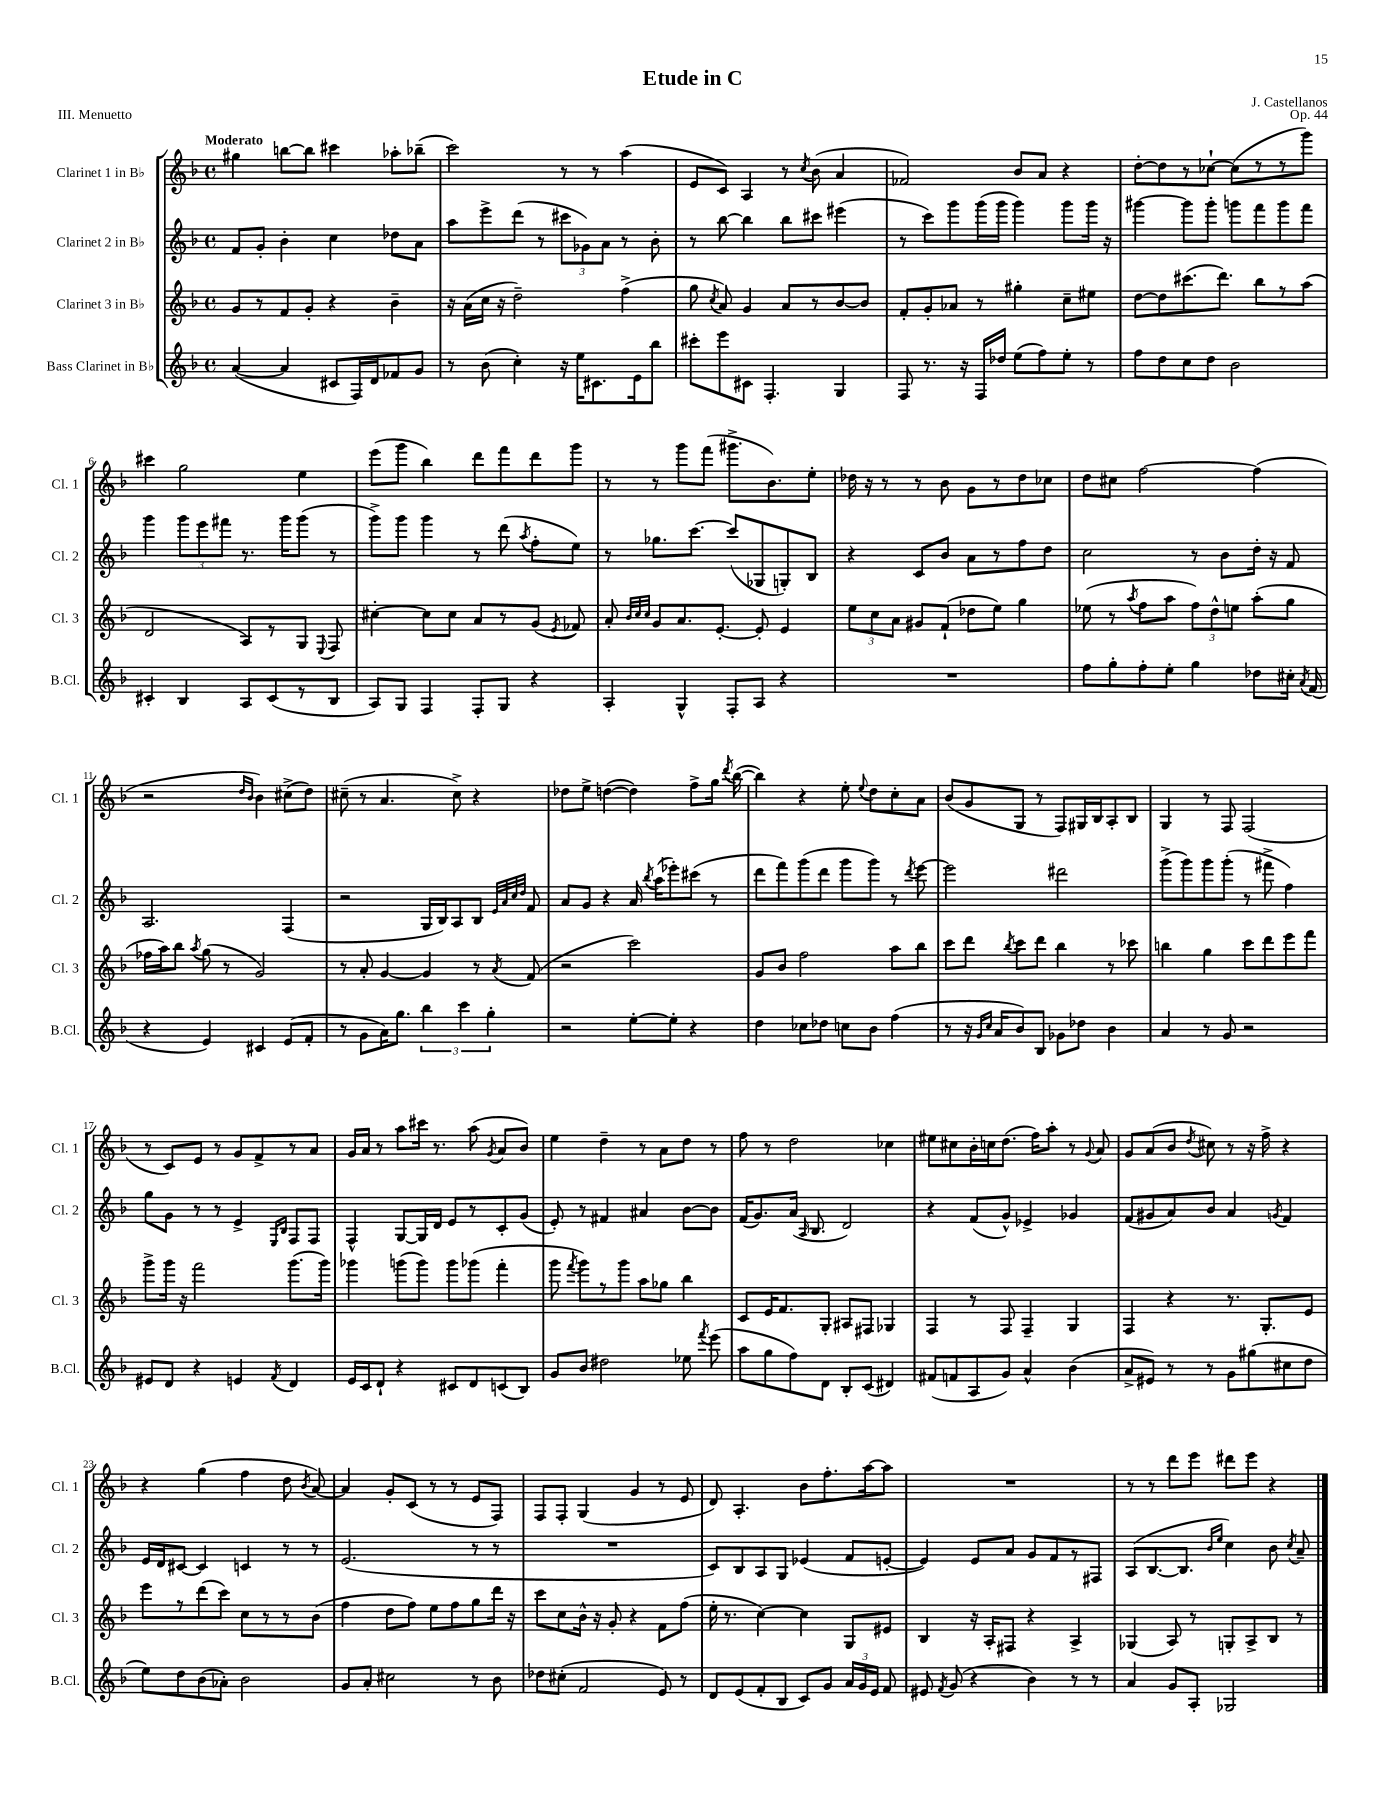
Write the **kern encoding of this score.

**kern	**kern	**kern	**kern
*staff4	*staff3	*staff2	*staff1
*clefG2	*clefG2	*clefG2	*clefG2
*k[b-]	*k[b-]	*k[b-]	*k[b-]
*M4/4	*M4/4	*M4/4	*M4/4
*met(c)	*met(c)	*met(c)	*met(c)
([4a	8g	8f	4gg#
.	8r	8g'	.
4a]	8f	4b-'	[8bb
.	8g'	.	8bb]
8c#	4r	4cc	4ccc#
16F)	.	.	.
16d	.	.	.
8f-	4b-~	8dd-	8aa-'
8g	.	8a	(8bb-~
=	=	=	=
8r	16r	8aa	2ccc)
.	(16a	.	.
(8b-	16cc	8eee^	.
.	16r	.	.
4cc')	2dd~)	(8ddd	.
.	.	8r	.
16r	.	12ccc#	8r
16ee	.	.	.
.	.	12g-)	.
8.c#	.	.	8r
.	.	12a	.
.	(4ff^	8r	(4aa
16e	.	.	.
8bb-	.	8b-'	.
=	=	=	=
8ccc#'	8gg	8r	8e
.	8qcc	.	.
8eee	8a)	[8bb-	8c)
8c#	4g	4bb-]	4A
4.F'	.	.	.
.	8a	8bb-	8r
.	.	.	8qcc
.	8r	8ccc#	(8b-
4G	[8b-	(4eee#	4a
.	8b-]	.	.
=	=	=	=
8F	8f'	8r	2f-)
8.r	8g'	8ccc)	.
.	8a-	8ggg	.
16r	.	.	.
16F	8r	(16ggg	.
16dd-	.	16ggg	.
(8ee	4gg#'	4ggg)	8b-
8ff)	.	.	8a
8ee'	8cc~	8ggg	4r
8r	8ee#	16ggg	.
.	.	16r	.
=	=	=	=
8ff	[8dd	[4ggg#	[8dd'
8dd	8dd]	.	8dd]
8cc	(8.ccc#	8ggg#]	8r
8dd	.	8ggg#'	[8cc-`
.	8.ddd)	.	.
2b-	.	8ggg	(8cc-]
.	8bb-	8fff	8r
.	8r	8ggg	8r
.	(8aa	8fff	8ggg)
=	=	=	=
4c#'	2d	4ggg	4ccc#
4B-	.	12ggg	2gg
.	.	12eee	.
.	.	12fff#	.
8A	8A)	8.r	.
(8c#	8r	.	.
.	.	16ggg	.
8r	8G	(8ggg	4ee
.	8qqE	.	.
8B-	8F	8r	.
=	=	=	=
8A)	[4cc#'	8ggg^)	(8eee
8G	.	8ggg	8ggg
4F	8cc#]	4ggg	4bb-)
.	8cc#	.	.
8F'	8a	8r	8ddd
8G	8r	(8ddd	8fff
.	.	8qaa	.
4r	(8g	8ff'	8ddd
.	8qe	.	.
.	8f-)	8ee)	8ggg
=	=	=	=
4A'	8a'	8r	8r
.	32qqb-	.	.
.	32qqcc	.	.
.	32qqcc	.	.
.	8g	8.gg-	8r
4G^^	8.a	.	8ggg
.	.	[8.ccc	.
.	.	.	(8fff
.	[8.e'	.	.
8F'	.	(8ccc]	8.ggg#^
8A	8e']	8G-	.
.	.	.	8.b-)
4r	4e	8G')	.
.	.	8B-	8ee'
=	=	=	=
1r	12ee	4r	16dd-
.	.	.	16r
.	12cc	.	.
.	.	.	8r
.	12a	.	.
.	8g#	8c	8r
.	(8f`	8b-	8b-
.	8dd-	8a	8g
.	8ee)	8r	8r
.	4gg	8ff	8dd-
.	.	8dd	8cc-
=	=	=	=
8ff	(8ee-	2cc	8dd
8gg'	8r	.	8cc#
.	8qaa	.	.
8ff'	8ff	.	[2ff
8ee'	8aa	.	.
4gg	12ff)	8r	.
.	12dd^^	.	.
.	.	8b-	.
.	12ee	.	.
8dd-	(8aa'	16dd'	(4ff]
.	.	16r	.
16cc#'	8gg	8f	.
8qa	.	.	.
(16f	.	.	.
=	=	=	=
4r	16ff-	2.A	2r
.	16aa)	.	.
.	8bb-	.	.
.	8qaa	.	.
4e)	(8gg	.	.
.	8r	.	.
.	.	.	16qqdd
.	.	.	16qqb-
4c#	2g)	.	4b-)
(8e	.	(4F	(8cc#^
8f'	.	.	8dd)
=	=	=	=
8r	8r	2r	(8cc#~
8g	8a'	.	8r
16a)	[4g	.	4.a
8.gg	.	.	.
6bb-	4g]	16G	.
.	.	16B-)	.
.	.	8A	8cc#^)
6ccc	.	.	.
.	8r	8B-	4r
6gg'	.	.	.
.	.	32qqe	.
.	.	32qqa	.
.	.	32qqcc	.
.	8qa	32qqdd	.
.	(8f	8f	.
=	=	=	=
2r	2r	8a	8dd-
.	.	8g	8ee^
.	.	4r	([4dd
[8ee'	2ccc)	16a	4dd])
.	.	8qbb-	.
.	.	(16aa	.
8ee']	.	8eee-')	.
4r	.	(8ccc#	8ff^
.	.	8r	16gg
.	.	.	8qddd
.	.	.	([16bb-
=	=	=	=
4dd	8g	8ddd	4bb-])
.	8b-	8fff)	.
8cc-	2ff	(8ggg	4r
8dd-	.	8ddd	.
8cc	.	8ggg	8ee'
.	.	.	8qqee
8b-	.	8ggg)	8dd
(4ff	8aa	8r	8cc'
.	.	8qddd	.
.	8bb-	[8eee	8a
=	=	=	=
8r	8ccc	2eee]	(8b-
16r	8ddd	.	8g
16qqg	.	.	.
16qqcc	.	.	.
16a	.	.	.
.	8qbb-	.	.
8b-)	8ccc	.	8G
8B-	8ddd	.	8r
8g-	4bb-	2ddd#	8F)
8dd-	.	.	16G#
.	.	.	16B-
4b-	8r	.	8A'
.	8ccc-	.	8B-
=	=	=	=
4a	4bb	(8ggg^	4G
.	.	8ggg)	.
8r	4gg	8ggg	8r
8g	.	(8ggg'	8F
2r	8ccc	8r	(2F
.	8ddd	8fff#^	.
.	8eee	4ff)	.
.	8fff	.	.
=	=	=	=
8e#	8ggg^	8gg	8r
8d	16ggg	8g	8c)
.	16r	.	.
4r	2fff	8r	8e
.	.	8r	8r
4e	.	4e^	8g
.	.	.	8f^
.	.	16qqE	.
8qf	.	16qqB-	.
4d	(8.ggg	8F	8r
.	.	8F	8a
.	16ggg)	.	.
=	=	=	=
16e	4ggg-	4F^^	16g
16c	.	.	16a
8d`	.	.	8r
4r	(8ggg	[8G	8aa
.	8ggg)	16G]	16ccc#
.	.	16d	8.r
8c#	8ggg	8e	.
8d	(8ggg-	8r	(8aa
.	.	.	8qg
(8c	4fff'	8c'	8a
8B-)	.	(8g	8b-)
=	=	=	=
8g	8ggg	8e')	4ee
.	8qfff	.	.
8b-	8ggg)	8r	.
2dd#	8r	4f#	4dd~
.	8ggg	.	.
.	8aa	4a#	8r
.	8gg-	.	8a
8ee-	4bb-	[8b-	8dd
8qfff	.	.	.
(8eee	.	8b-]	8r
=	=	=	=
8aa	8c	(16f	8ff
.	.	8.g)	.
8gg	16e	.	8r
.	8.f	.	.
8ff)	.	(16a	2dd
.	.	16qqA	.
.	.	8.B-	.
8d	8G'	.	.
8B-'	8A#	2d)	.
(8c	8F#	.	.
4d#)	4G-	.	4cc-
=	=	=	=
(8f#	4F	4r	8ee#
8f	.	.	8cc#
8A	8r	(8f	16b-'
.	.	.	16cc
8g)	8F	8g^^)	(8.dd
4a^^	4F~	4e-^	.
.	.	.	16ff)
.	.	.	8aa'
(4b-	4G	4g-	8r
.	.	.	8qqg
.	.	.	8a
=	=	=	=
8a^	4F	(8f	8g
8e#)	.	8g#	(8a
8r	4r	8a)	8b-
.	.	.	8qdd
8r	.	8b-	8cc#)
8g	8.r	4a	8r
(8gg#	.	.	16r
.	8.G'	.	16ff^
.	.	8qg	.
8cc#	.	4f	4r
8dd	8e	.	.
=	=	=	=
8ee)	8eee	16e	4r
.	.	16d	.
8dd	8r	[8c#	.
(8b-	(8ddd	4c#]	(4gg
8a-')	8ccc)	.	.
2b-	8cc	4c	4ff
.	8r	.	.
.	8r	8r	8dd
.	.	.	8qb-
.	(8b-	8r	[8a)
=	=	=	=
8g	4ff	(2.e	4a]
8a'	.	.	.
2cc#	8dd	.	8g'
.	8ff)	.	(8c
.	8ee	.	8r
.	8ff	.	8r
8r	8gg	8r	8e
8b-	16ddd	8r	8F)
.	16r	.	.
=	=	=	=
8dd-	8ccc	1r	8F
(8cc#'	8cc	.	8F'
2f	16b-^^	.	(4G
.	16r	.	.
.	8g'	.	.
.	4r	.	4g
8e)	8f	.	8r
8r	(8ff	.	8e
=	=	=	=
8d	16ee'	8c)	8d)
.	8.r	.	.
(8e	.	8B-	4.A'
8f'	[4cc)	8A	.
8B-	.	8G	.
8c)	4cc]	(4e-	8b-
8g	.	.	8.ff'
24a	8G	8f	.
24g	.	.	.
.	.	.	[16aa
24e	.	.	.
8f	8e#	[8e'	8aa]
=	=	=	=
8e#	4B-	4e])	1r
8qf	.	.	.
(8g	.	.	.
4r	16r	8e	.
.	16A'	.	.
.	8F#	8a	.
4b-)	4r	8g	.
.	.	8f	.
8r	4A^	8r	.
8r	.	8F#	.
=	=	=	=
4a	(4G-	(8A	8r
.	.	[8.B-	8r
8g	8A)	.	8ddd
.	.	8.B-]	.
8A'	8r	.	8eee
.	.	16qqb-	.
.	.	16qqee	.
2G-	8G'	4cc)	8ddd#
.	8A^	.	8eee
.	8B-	8b-	4r
.	.	8qcc	.
.	8r	8a~	.
==	==	==	==
*-	*-	*-	*-
